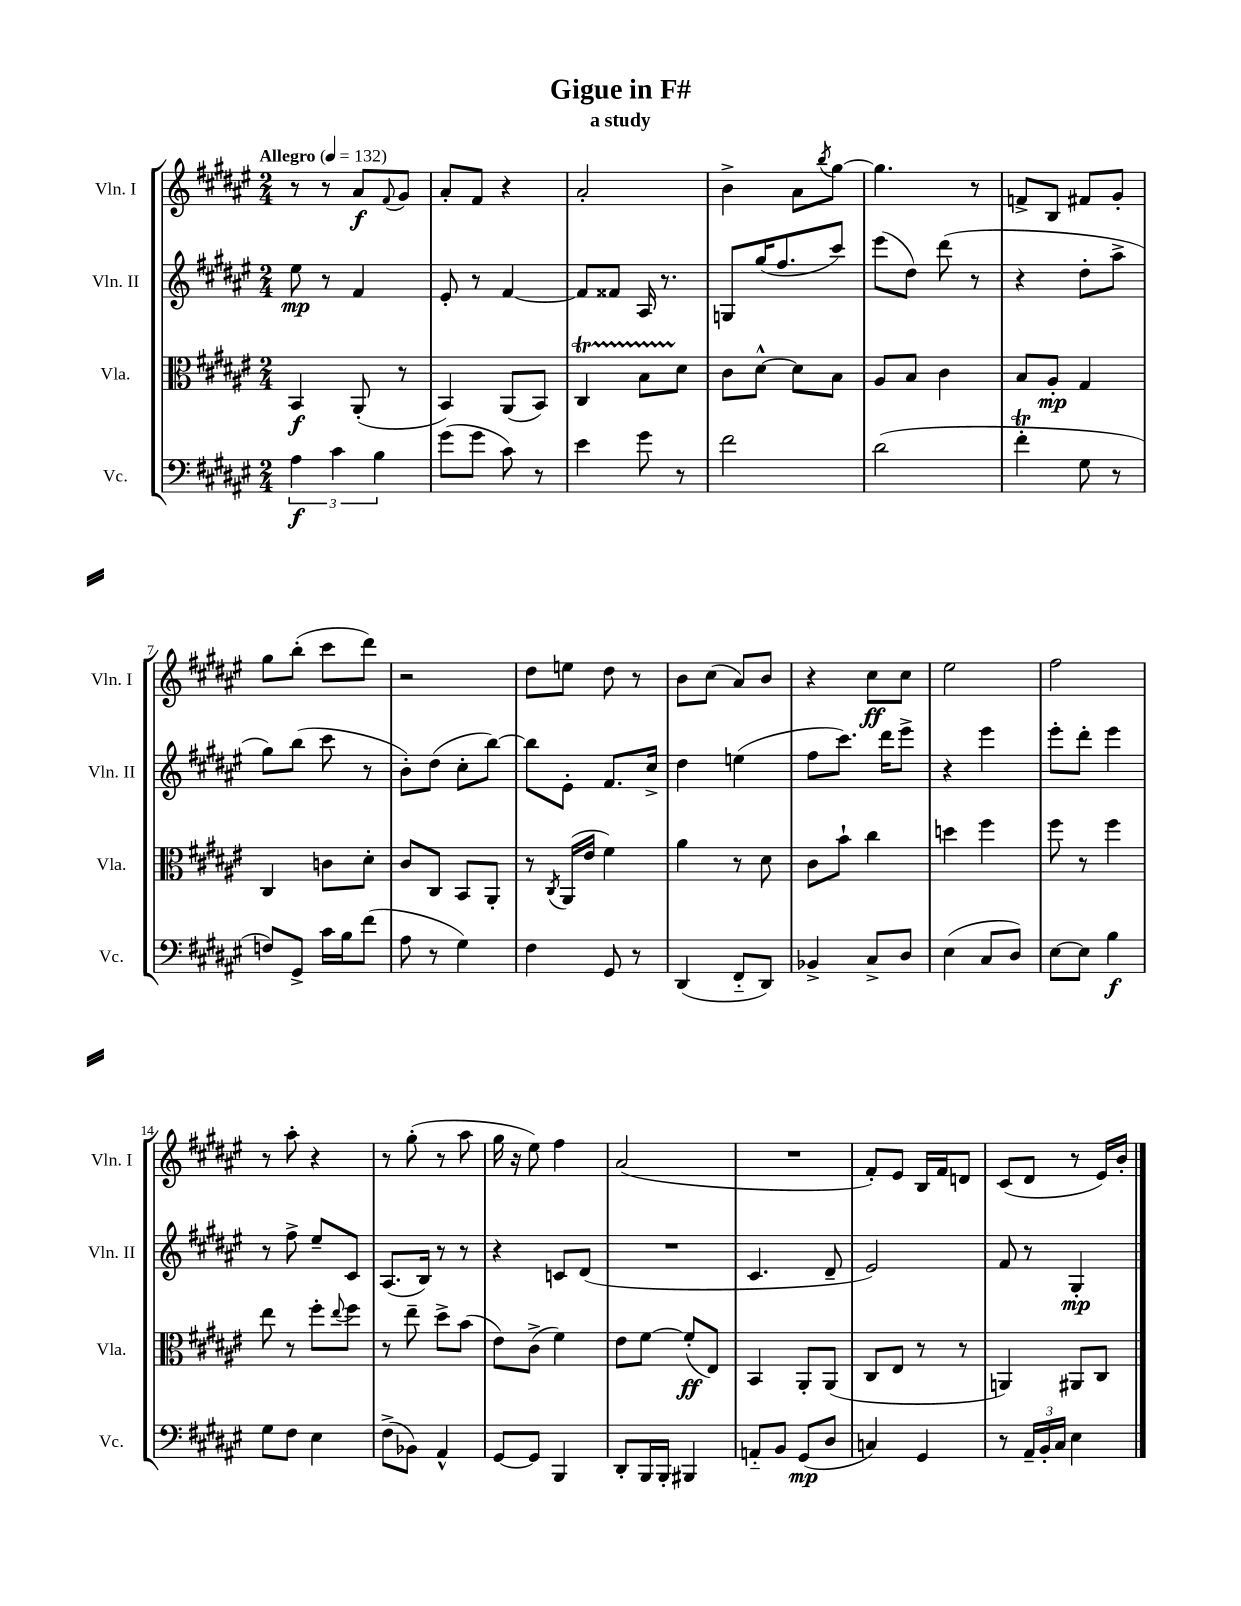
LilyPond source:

\header { title = "Gigue in F#" subtitle = "a study" }
<<
\new StaffGroup <<
\new Staff = "s0" \with { instrumentName = "Vln. I" shortInstrumentName = "Vln. I" } {
    \clef treble \key fis \major \numericTimeSignature \time 2/4 \tempo "Allegro" 4 = 132
    r8 r8 ais'8\f \appoggiatura { fis'8 } gis'8 |
    ais'8-. fis'8 r4 |
    ais'2-. |
    b'4-> ais'8 \acciaccatura { b''8 } gis''8~ |
    gis''4. r8 |
    f'8-> b8 fis'8 gis'8-. |
    gis''8 b''8-.( cis'''8 dis'''8) |
    r2 |
    dis''8 e''8 dis''8 r8 |
    b'8 cis''8( ais'8) b'8 |
    r4 cis''8\ff cis''8 |
    eis''2 |
    fis''2 |
    r8 ais''8-. r4 |
    r8 gis''8-.( r8 ais''8 |
    gis''16 r16 eis''8) fis''4 |
    ais'2( |
    R2 |
    fis'8-.) eis'8 b16 fis'16 d'8 |
    cis'8( dis'8 r8 eis'16) b'16-. \bar "|." |
}
\new Staff = "s1" \with { instrumentName = "Vln. II" shortInstrumentName = "Vln. II" } {
    \clef treble \key fis \major \numericTimeSignature \time 2/4
    eis''8\mp r8 fis'4 |
    eis'8-. r8 fis'4~ |
    fis'8 fisis'8 ais16 r8. |
    g8 gis''16( fis''8. cis'''8) |
    eis'''8( dis''8) dis'''8( r8 |
    r4 dis''8-. ais''8-> |
    gis''8) b''8( cis'''8 r8 |
    b'8-.) dis''8( cis''8-. b''8~) |
    b''8 eis'8-. fis'8. cis''16-> |
    dis''4 e''4( |
    fis''8 cis'''8.) dis'''16 eis'''8-> |
    r4 eis'''4 |
    eis'''8-. dis'''8-. eis'''4 |
    r8 fis''8-> eis''8-- cis'8 |
    ais8.( b16) r8 r8 |
    r4 c'8 dis'8( |
    R2 |
    cis'4. dis'8-- |
    eis'2) |
    fis'8 r8 gis4-.\mp \bar "|." |
}
\new Staff = "s2" \with { instrumentName = "Vla." shortInstrumentName = "Vla." } {
    \clef alto \key fis \major \numericTimeSignature \time 2/4
    b,4\f ais,8-.( r8 |
    b,4) ais,8( b,8) |
    cis4\startTrillSpan b8 dis'8\stopTrillSpan |
    cis'8 dis'8~-^ dis'8 b8 |
    ais8 b8 cis'4 |
    b8 ais8-.\mp gis4 |
    cis4 c'8 dis'8-. |
    cis'8 cis8 b,8 ais,8-. |
    r8 \acciaccatura { cis8 } ais,16( eis'16 fis'4) |
    ais'4 r8 dis'8 |
    cis'8 b'8-! cis''4 |
    d''4 fis''4 |
    fis''8 r8 fis''4 |
    eis''8 r8 fis''8-. \appoggiatura { eis''8 } fis''8 |
    r8 eis''8-- dis''8-> b'8( |
    eis'8) cis'8->( fis'4) |
    eis'8 fis'8~ fis'8-.\ff( eis8) |
    b,4 ais,8-. ais,8( |
    cis8 eis8 r8 r8 |
    a,4) ais,8 cis8 \bar "|." |
}
\new Staff = "s3" \with { instrumentName = "Vc." shortInstrumentName = "Vc." } {
    \clef bass \key fis \major \numericTimeSignature \time 2/4
    \tuplet 3/2 { ais4\f cis'4 b4 } |
    gis'8( gis'8 cis'8) r8 |
    eis'4 gis'8 r8 |
    fis'2 |
    dis'2( |
    fis'4-.\trill gis8 r8 |
    f8) gis,8-> cis'16 b16 fis'8( |
    ais8 r8 gis4) |
    fis4 gis,8 r8 |
    dis,4( fis,8-_ dis,8) |
    bes,4-> cis8-> dis8 |
    eis4( cis8 dis8) |
    eis8~ eis8 b4\f |
    gis8 fis8 eis4 |
    fis8->( bes,8) ais,4-^ |
    gis,8~ gis,8 b,,4 |
    dis,8-. b,,16 b,,16-. bis,,4 |
    a,8-_ b,8 gis,8\mp( dis8 |
    c4) gis,4 |
    r8 \tuplet 3/2 { ais,16-- b,16-. cis16 } eis4 \bar "|." |
}
>>
>>
